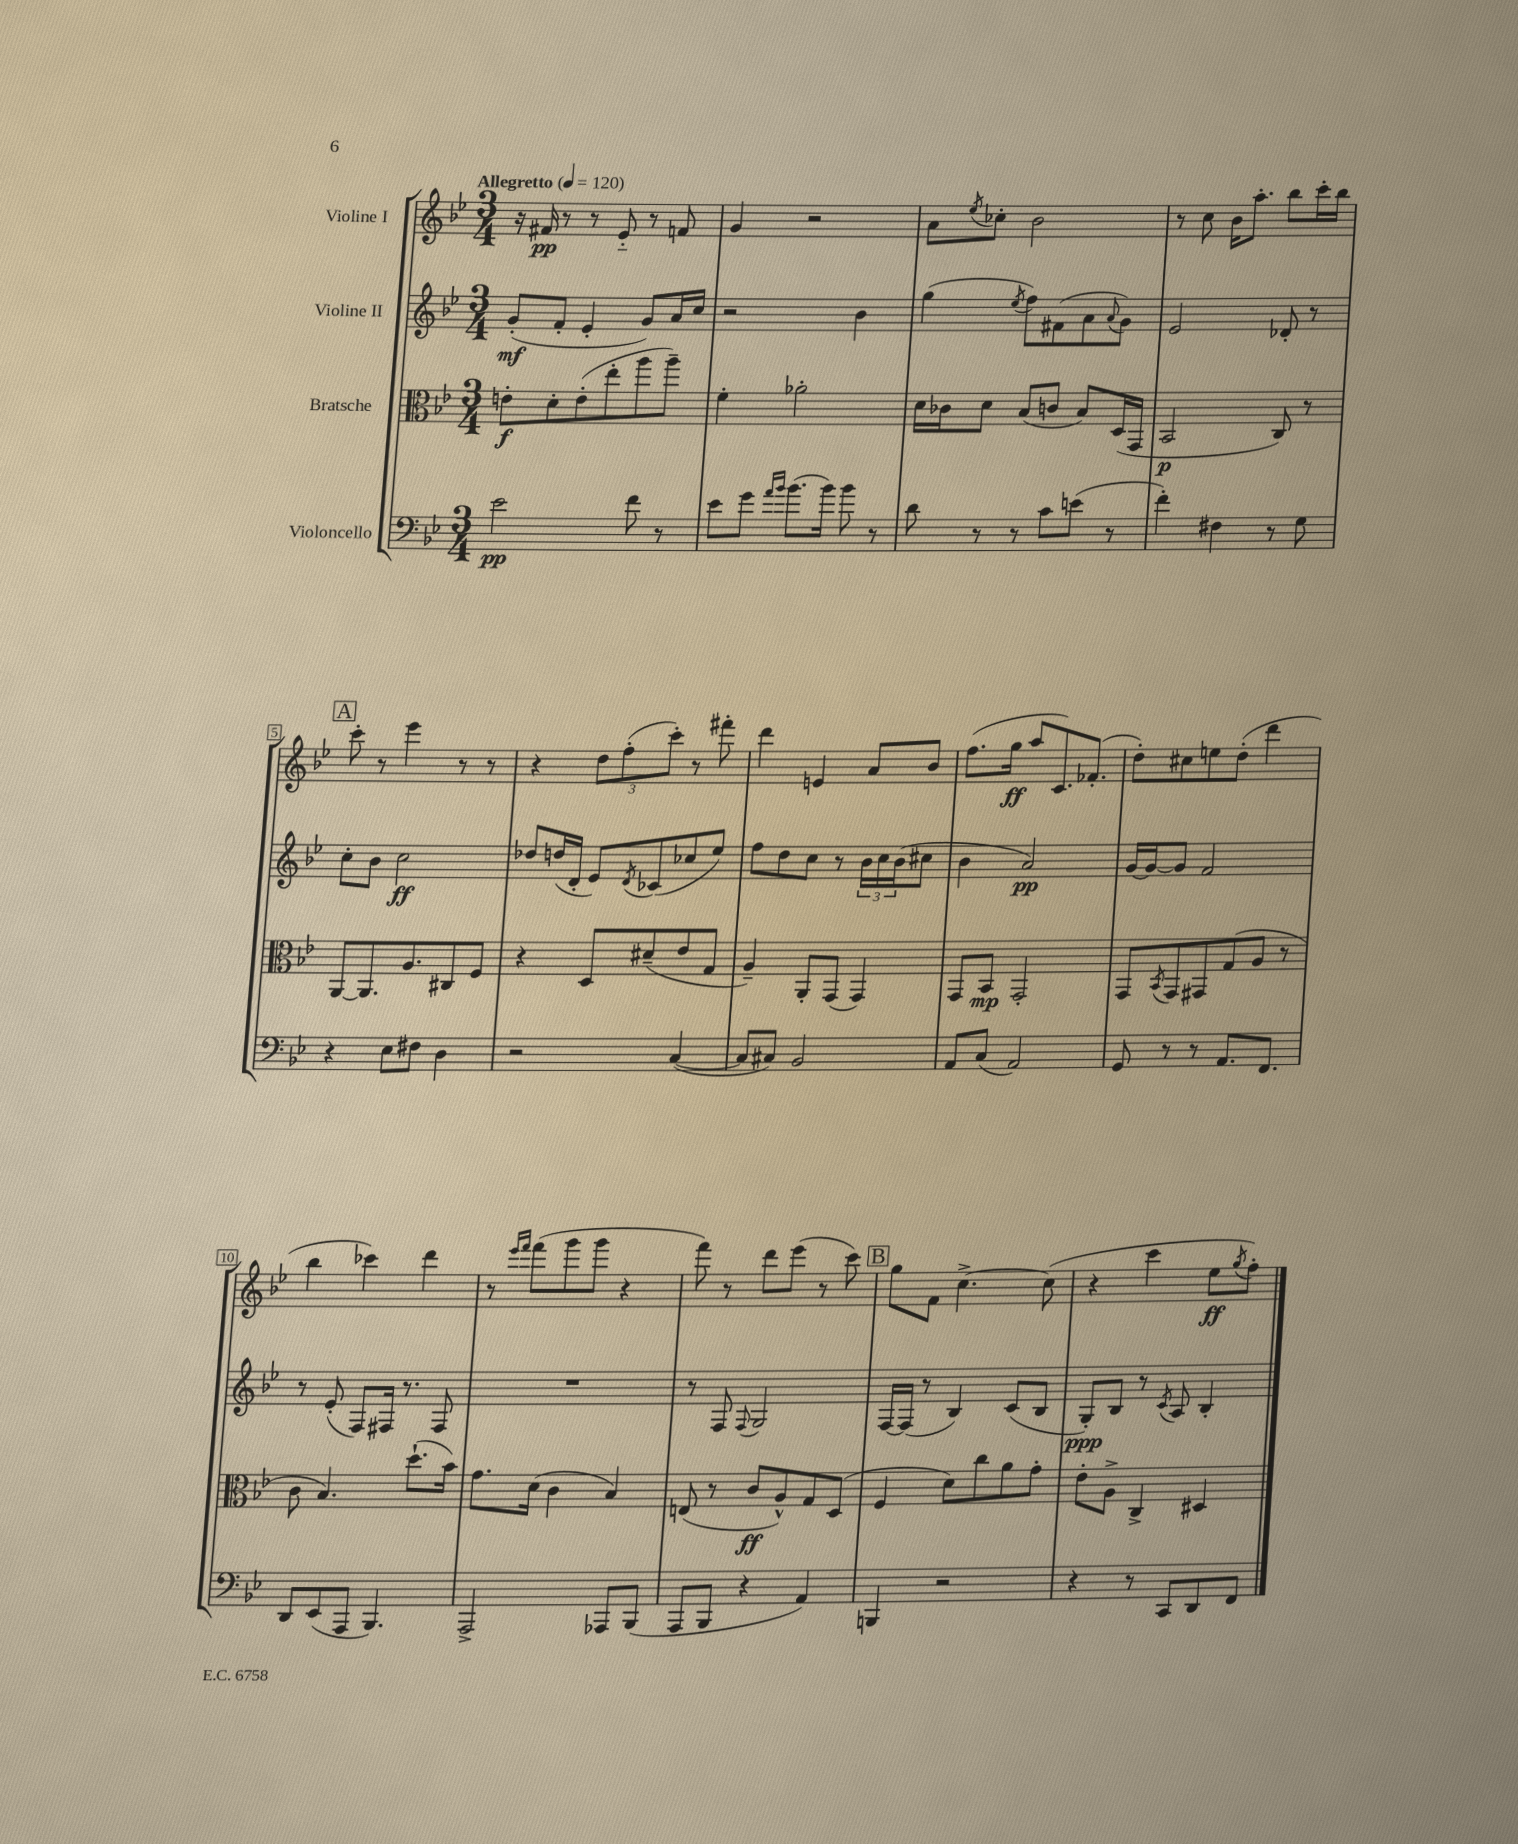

**kern	**kern	**kern	**kern
*staff4	*staff3	*staff2	*staff1
*clefF4	*clefC3	*clefG2	*clefG2
*k[b-e-]	*k[b-e-]	*k[b-e-]	*k[b-e-]
*M3/4	*M3/4	*M3/4	*M3/4
*MM120	*MM120	*MM120	*MM120
2e-	8e'	(8g'	16r
.	.	.	16f#
.	8d'	8f'	8r
.	(8e'	4e-'	8r
.	8ee-'	.	8e-'~
8f	8aa	8g)	8r
8r	8aa~)	16a	8f
.	.	16cc	.
=	=	=	=
8e-	4f'	2r	4g
8g	.	.	.
16qqa	.	.	.
16qqb-	.	.	.
(8.b-	2a-'	.	2r
16b-)	.	.	.
8b-	.	4b-	.
8r	.	.	.
=	=	=	=
8d	16d	(4gg	8a
.	16c-	.	.
.	.	.	8qee-
8r	8d	.	8cc-'
.	.	8qee-	.
8r	(8B-	8ff)	2b-
8c	8c	(8f#	.
(8e	8B-)	8a	.
.	.	8qqa	.
8r	(16D	8g)	.
.	16GG	.	.
=	=	=	=
4f')	2BB-	2e-	8r
.	.	.	8cc
4F#	.	.	16b-
.	.	.	8.aa'
8r	8C)	8d-'	8bb-
8G	8r	8r	16ccc'
.	.	.	16bb-
=	=	=	=
4r	[8AA	8cc'	8ccc'
.	8.AA]	8b-	8r
8E-	.	2cc	4eee-
.	8.A	.	.
8F#	.	.	.
4D	8C#	.	8r
.	8F	.	8r
=	=	=	=
2r	4r	8dd-	4r
.	.	(16dd	.
.	.	16d'	.
.	8D	8e-)	12dd
.	.	.	(12ff'
.	.	8qd	.
.	(8d#~	(8c-	.
.	.	.	12ccc')
([4C	8e-	8cc-	8r
.	8G	8ee-)	8fff#'
=	=	=	=
8C]	4A~)	8ff	4ddd
8C#)	.	8dd	.
2BB-	8AA'	8cc	4e
.	(8GG	8r	.
.	4GG)	24b-	8a
.	.	24cc	.
.	.	(24b-	.
.	.	8cc#	8b-
=	=	=	=
8AA	8GG	4b-	(8.ff
(8C	8BB-	.	.
.	.	.	16gg
2AA)	2GG'	2a)	8aa
.	.	.	8.c)
.	.	.	(8.f-'
=	=	=	=
8GG	8GG	[16g	8dd')
.	.	16g_	.
.	8qBB-	.	.
8r	8GG	8g]	8cc#
8r	8GG#	2f	8ee
8.AA	(8G	.	(8dd'
.	8A	.	4ddd
8.FF	.	.	.
.	8r	.	.
=	=	=	=
8DD	8c	8r	4bb-
(8EE-	4.B-)	(8e-'	.
8AAA	.	8F)	4ccc-)
4.BBB-)	.	16F#	.
.	.	8.r	.
.	(8.dd`	.	4ddd
.	.	8F#	.
.	16b-)	.	.
=	=	=	=
2AAA^	8.g	2.r	8r
.	.	.	16qqeee-
.	.	.	16qqfff
.	.	.	(8fff
.	(16d	.	.
.	4c	.	8ggg
.	.	.	8ggg
8AAA-	4B-)	.	4r
(8BBB-	.	.	.
=	=	=	=
8AAA	(8E	8r	8fff)
8BBB-	8r	8F	8r
.	.	8qqF	.
4r	8c	2G	8ddd
.	8A^^)	.	(8eee-
4AA)	8G	.	8r
.	(8D	.	8ccc)
=	=	=	=
4BBB	4F	[16F	8gg
.	.	(16F]	.
.	.	8r	8f
2r	8d)	4B-)	[4.cc^
.	8cc	.	.
.	8a	(8c	.
.	8g'	8B-	(8cc]
=	=	=	=
4r	8e-'	8G')	4r
.	8A^	8B-	.
8r	4C^	8r	4ccc
.	.	8qc	.
8CC	.	8A	.
8DD	4D#	4B-'	8ee-
.	.	.	8qgg
8FF	.	.	8ff')
==	==	==	==
*-	*-	*-	*-
